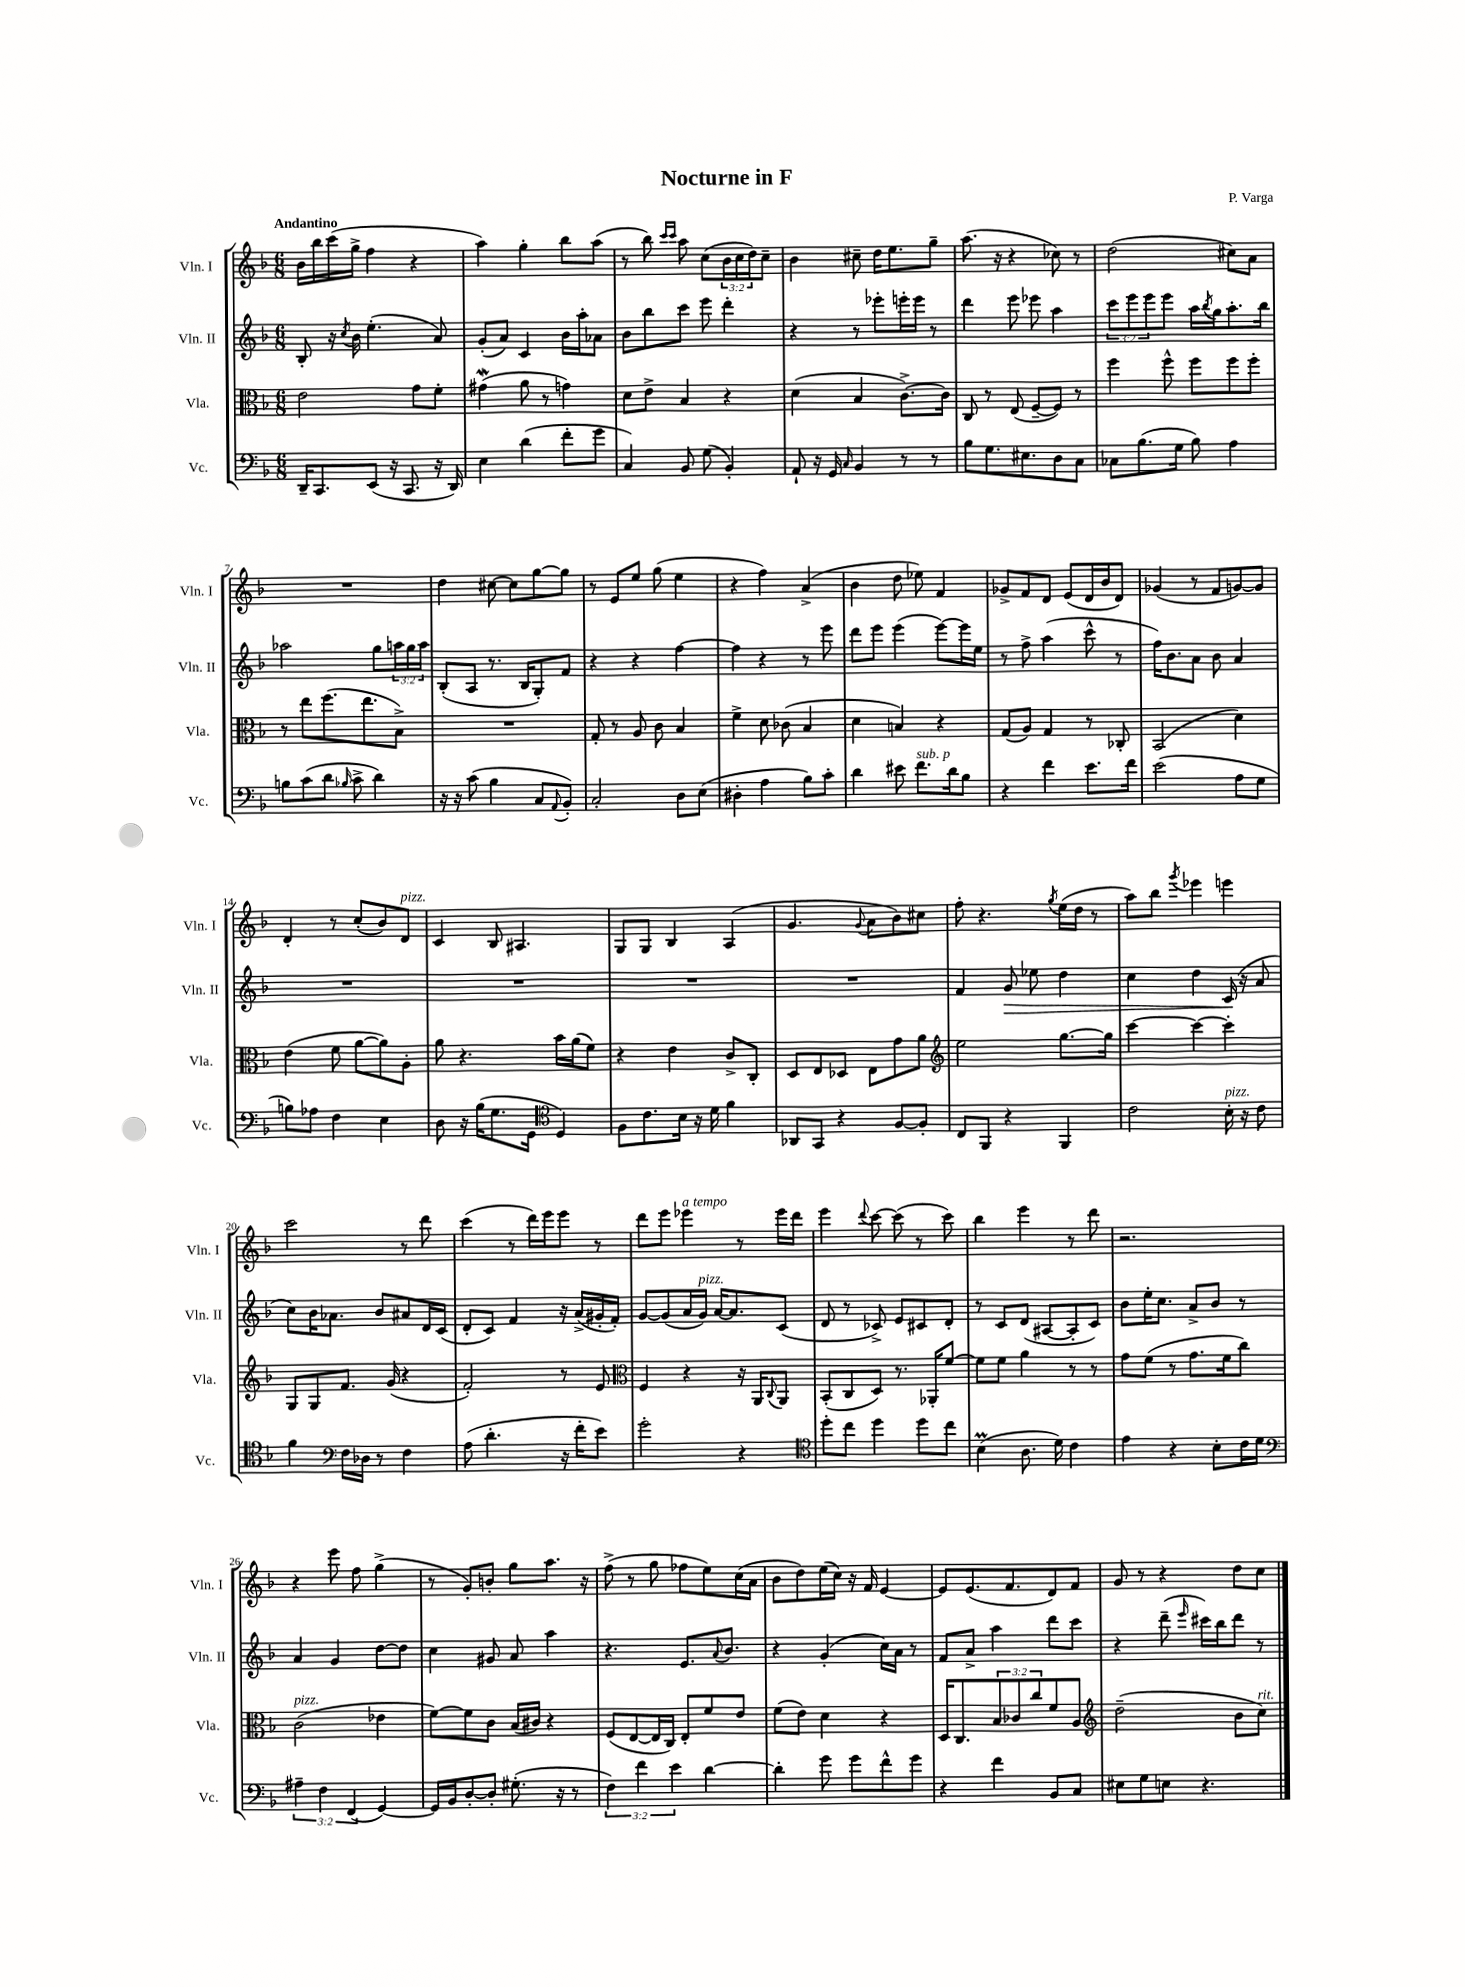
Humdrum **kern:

**kern	**kern	**kern	**kern
*staff4	*staff3	*staff2	*staff1
*clefF4	*clefC3	*clefG2	*clefG2
*k[b-]	*k[b-]	*k[b-]	*k[b-]
*M6/8	*M6/8	*M6/8	*M6/8
16DD~/LK	2e\	8B-'/	16b-\LL
8.CC/	.	.	16bb-\
.	.	16r	(16ccc\
.	.	8qcc/	.
.	.	16b-\	16gg^\JJ
(8EE/J	.	(4.ee'\	4ff\
16r	.	.	.
8.CC/	.	.	.
.	8g\L	.	4r
16r	8f'\J	8a/)	.
16DD/)	.	.	.
=	=	=	=
4E\	(4g#\	(8g'/L	4aa\)
.	.	8a/J)	.
(4d\	8a\	4c/	4gg'\
.	8r	.	.
8f'\L	4g\)	16b-\LL	8bb-\L
.	.	16aa'\J	.
8g\J	.	8a-\J	(8aa\J
=	=	=	=
4C/)	8d\L	8b-\L	8r
.	8e^\J	8bb-\	8bb-\)
.	.	.	16qqccc/LL
.	.	.	16qqccc/JJ
8BB-/	4B-/	8ccc\J	8aa\
(8G\	.	8eee\	(8cc\L
4BB-'/)	4r	4ddd'\	24b-\L
.	.	.	24cc\
.	.	.	24dd\J)
.	.	.	8cc~\J
=	=	=	=
8AA`/	(4d\	4r	4b-\
16r	.	.	.
16GG/	.	.	.
16qqC/	.	.	.
4BB-/	4B-/	8r	8cc#~\
.	.	8eee-'\L	16dd\LK
.	.	.	8.ee\
8r	[8.c^\L)	16eee'\L	.
.	.	16eee\JJ	.
8r	.	8r	8gg~\J
.	16c\]Jk	.	.
=	=	=	=
8B-\L	8C/	4ddd\	(8.aa\
8.G\	8r	.	.
.	.	.	16r
.	(8E/	8eee\	4r
8.E#\	.	.	.
.	[8F~/L	8eee-\	.
8D\	8F/]J)	4aa\	8cc-\)
8C\J	8r	.	8r
=	=	=	=
8C-\L	4ff\	12ccc\L	(2dd\
.	.	12eee\	.
(8.B-\	.	.	.
.	.	12eee\	.
.	8ff^^\	8eee\J	.
16G\Jk	.	.	.
8B-\)	8ff\L	16aa\LL	.
.	.	8qbb-/	.
.	.	16gg\J	.
4A\	8ff\	8.aa'\	8cc#\L)
.	8ff'\J	.	8a\J
.	.	16bb-\Jk	.
=	=	=	=
8B\L	8r	2aa-\	2.r
(8c\	8ee\L	.	.
8d\J	(8.ff\	.	.
16qqB-/	.	.	.
8c^\	.	.	.
.	8.ee\	.	.
4d\)	.	8gg\L	.
.	8B-^\J)	24aa\L	.
.	.	24gg\	.
.	.	24aa\JJ	.
=	=	=	=
16r	2.r	(8B-'/L	4dd\
16r	.	.	.
(8c\	.	8A/J	.
4B-\	.	8.r	[8cc#\
.	.	.	8cc#\]L
.	.	16B-/LK	.
8C/L	.	8G'/)	[8gg\
8qqAA/	.	.	.
8BB-'/J)	.	8f/J	8gg\]J
=	=	=	=
2C'/	8G'/	4r	8r
.	8r	.	8e/L
.	8A/	4r	8ee/J
.	8c\	.	(8gg\
8D\L	4B-/	[4ff\	4ee\
(8E\J	.	.	.
=	=	=	=
4D#'\	4f^\	4ff\]	4r
4A\	8d\	4r	4ff\)
.	(8c-\	.	.
8B-\L)	4B-/	8r	(4a^/
8c'\J	.	8eee\	.
=	=	=	=
4d\	4d\	8ddd\L	4b-\
.	.	8eee\J	.
8e#\	4B/)	(4eee\	8dd\
8.f\L	.	.	8ee-\)
.	4r	[8eee\L)	4f/
16d\k	.	.	.
8B-\J	.	16eee\]L	.
.	.	16ee\JJ	.
=	=	=	=
4r	(8G/L	8r	8g-^/L
.	8A/J)	8ff^\	8f/
4f\	4G/	(4aa\	8d/J
.	.	.	(8e/L
8.e\L	8r	8ccc^^\	16d/L
.	.	.	16b-/J
.	8C-'/	8r	8d/J)
16f\Jk	.	.	.
=	=	=	=
(2e\	(2BB-/	16ff\LK)	(4g-/
.	.	8.b-\	.
.	.	8a\J	8r
.	.	8b-\	8f/L
8A\L	4d\)	4a/	[8g/)
8G\J	.	.	8g/]J
=	=	=	=
8B\L)	(4e\	2.r	4d'/
8A-\J	.	.	.
4F\	8f\	.	8r
.	[8a\L	.	(8cc'/L
4E\	8a\])	.	8b-/)
.	8A'\J	.	8d/J
=	=	=	=
8D\	8a\	2.r	4c/
16r	4.r	.	.
(16B-\LK	.	.	.
8.G\	.	.	8B-/
.	.	.	4.A#/
16GG\Jk	.	.	.
*clefC4	*	*	*
4D/)	16b-\LL	.	.
.	(16a\J	.	.
.	8f\J)	.	.
=	=	=	=
8F\L	4r	2.r	8G/L
8.c\	.	.	8G/J
.	4e\	.	4B-/
16B-\Jk	.	.	.
16r	.	.	.
16d\	.	.	.
4f\	8c^/L	.	(4A/
.	8C'/J	.	.
=	=	=	=
8AA-/L	8D/L	2.r	4.g/
8GG/J	8E/	.	.
4r	8D-/J	.	.
.	.	.	8qqg/
.	8E\L	.	8a\L
[8F/L	8g\	.	8b-\)
8F'/]J	8a\J	.	8cc#\J
=	=	=	=
*	*clefG2	*	*
8C/L	2ee\	4f/	8ff'\
8FF/J	.	.	4.r
4r	.	8g/	.
.	.	8ee-\	.
.	.	.	8qgg/
4FF/	[8.gg\L	4dd\	(16ee\LL
.	.	.	16dd\JJ
.	.	.	8r
.	16gg\]Jk	.	.
=	=	=	=
2c\	[4ccc\	4cc\	8aa\L)
.	.	.	8bb-\J
.	.	.	8qggg/
.	4ccc\_	4dd\	4eee-\
16B-'\	4ccc'\]	(16c/	4eee\
16r	.	16r	.
8c\	.	8a/	.
=	=	=	=
4f\	8G/L	8cc\L)	2ccc\
.	8G/	16b-\K	.
.	.	8.a-\J	.
*clefF4	*	*	*
16F\LL	8.f/J	.	.
16D-\JJ	.	.	.
8r	.	8b-/L	.
.	(16g/	.	.
4F\	4r	8a#/	8r
.	.	16d/L	8ddd\
.	.	(16c/JJ	.
=	=	=	=
(8A\	2f'/)	8d'/L	(4ccc\
4.d'\	.	8c/J)	.
.	.	4f/	8r
.	.	.	16ddd\LL)
.	.	.	16eee\J
16r	8r	16r	8eee\J
16f'\LK	.	(16a^/LL	.
8e\J)	8e/	16g#'/	8r
.	.	16f'/JJ)	.
=	=	=	=
*	*clefC3	*	*
2g'\	4F/	[8g/L	8ddd\L
.	.	(8g/]	8eee\J
.	4r	16a/L	4eee-\
.	.	16g/JJ)	.
.	.	[16a/LK	.
.	.	8.a/]	.
4r	16r	.	8r
.	16AA/LK	.	.
.	8qqC/	.	.
.	8AA/J	(8c/J	16eee-\LL
.	.	.	16ddd\JJ
=	=	=	=
*clefC4	*	*	*
8dd'\L	(8BB-'/L	8d/	4eee\
8cc\J	8C/	8r	.
.	.	.	8qqddd/
4dd\	8D/J)	8c-^/)	[8ccc\
.	8.r	8e/L	(8ccc\]
8dd\L	.	8c#/	8r
.	16AA-'/LK	.	.
8cc\J	[8f/J	8d'/J	8ccc\)
=	=	=	=
(4B-\	8f\]L	8r	4bb-\
.	8f\J	8c/L	.
8.A\	4a\	(8d/J	4eee\
.	.	[8A#/L	.
16d\)	.	.	.
4c\	8r	8A#'/]	8r
.	8r	8c/J)	8ddd\
=	=	=	=
4e\	8g\L	8b-\L	2.r
.	(8f\J	16ee'\K	.
.	.	8.cc\J	.
4r	8r	.	.
.	8.g\L	8a^/L	.
8B-'\L	.	8b-/J	.
.	16f\k	.	.
16c\L	8cc\J)	8r	.
16d\JJ	.	.	.
=	=	=	=
*clefF4	*	*	*
6A#~\	(2c\	4a/	4r
6F\	.	.	.
.	.	4g/	8eee\
(6FF/	.	.	.
.	.	.	8ff\
[4GG/)	4e-\	[8dd\L	(4gg^\
.	.	8dd\]J	.
=	=	=	=
16GG/]LL	[8f\L)	4cc\	8r
16BB-/J	.	.	.
[8D'/	8f\]	.	8g'/L)
8D'/]J	8c\J	8g#/	8b'/J
(8.G#'\	(16B-/LL	8a/	8gg\L
.	16c#/JJ)	.	.
.	4r	4aa\	8.aa\J
16r	.	.	.
8r	.	.	.
.	.	.	16r
=	=	=	=
6F\)	(8F/L	4.r	(8ff^\
.	[8E/	.	8r
6f\	.	.	.
.	16E/]L	.	8gg\
.	16C/JJ)	.	.
6e\	.	.	.
.	8E'/L	8.e/L	8ff-\L
[4d\	8f/	.	8ee\)
.	.	8qqa/	.
.	.	8.b-/J	.
.	8e/J	.	(16cc\L
.	.	.	16a\JJ
=	=	=	=
4d'\]	(8f\L	4r	8b-\L
.	8e\J)	.	8dd\)
8g\	4d\	(4g'/	(16ee\L
.	.	.	16cc\JJ)
8g\L	.	.	16r
.	.	.	16f/
8f^^\	4r	16cc\LL)	[4e/
.	.	16a\JJ	.
8g\J	.	8r	.
=	=	=	=
4r	16D/LK	8f/L	8e/]L
.	8.C/	.	.
.	.	8a^/J	(8.e/
4f\	12B-/	4aa\	.
.	.	.	8.f/
.	12c-/	.	.
.	12cc/	.	.
8BB-/L	8f/	8ddd\L	8d/)
8C/J	8A/J	8ccc\J	8f/J
=	=	=	=
*	*clefG2	*	*
8E#\L	(2dd~\	4r	8g/
8G\	.	.	8r
8E\J	.	(8ddd~\	4r
.	.	16qqeee/	.
4.r	.	16ccc#\LL)	.
.	.	16bb-\J	.
.	8b-\L	8ddd\J	8dd\L
.	8cc\J)	8r	8cc\J
==	==	==	==
*-	*-	*-	*-
